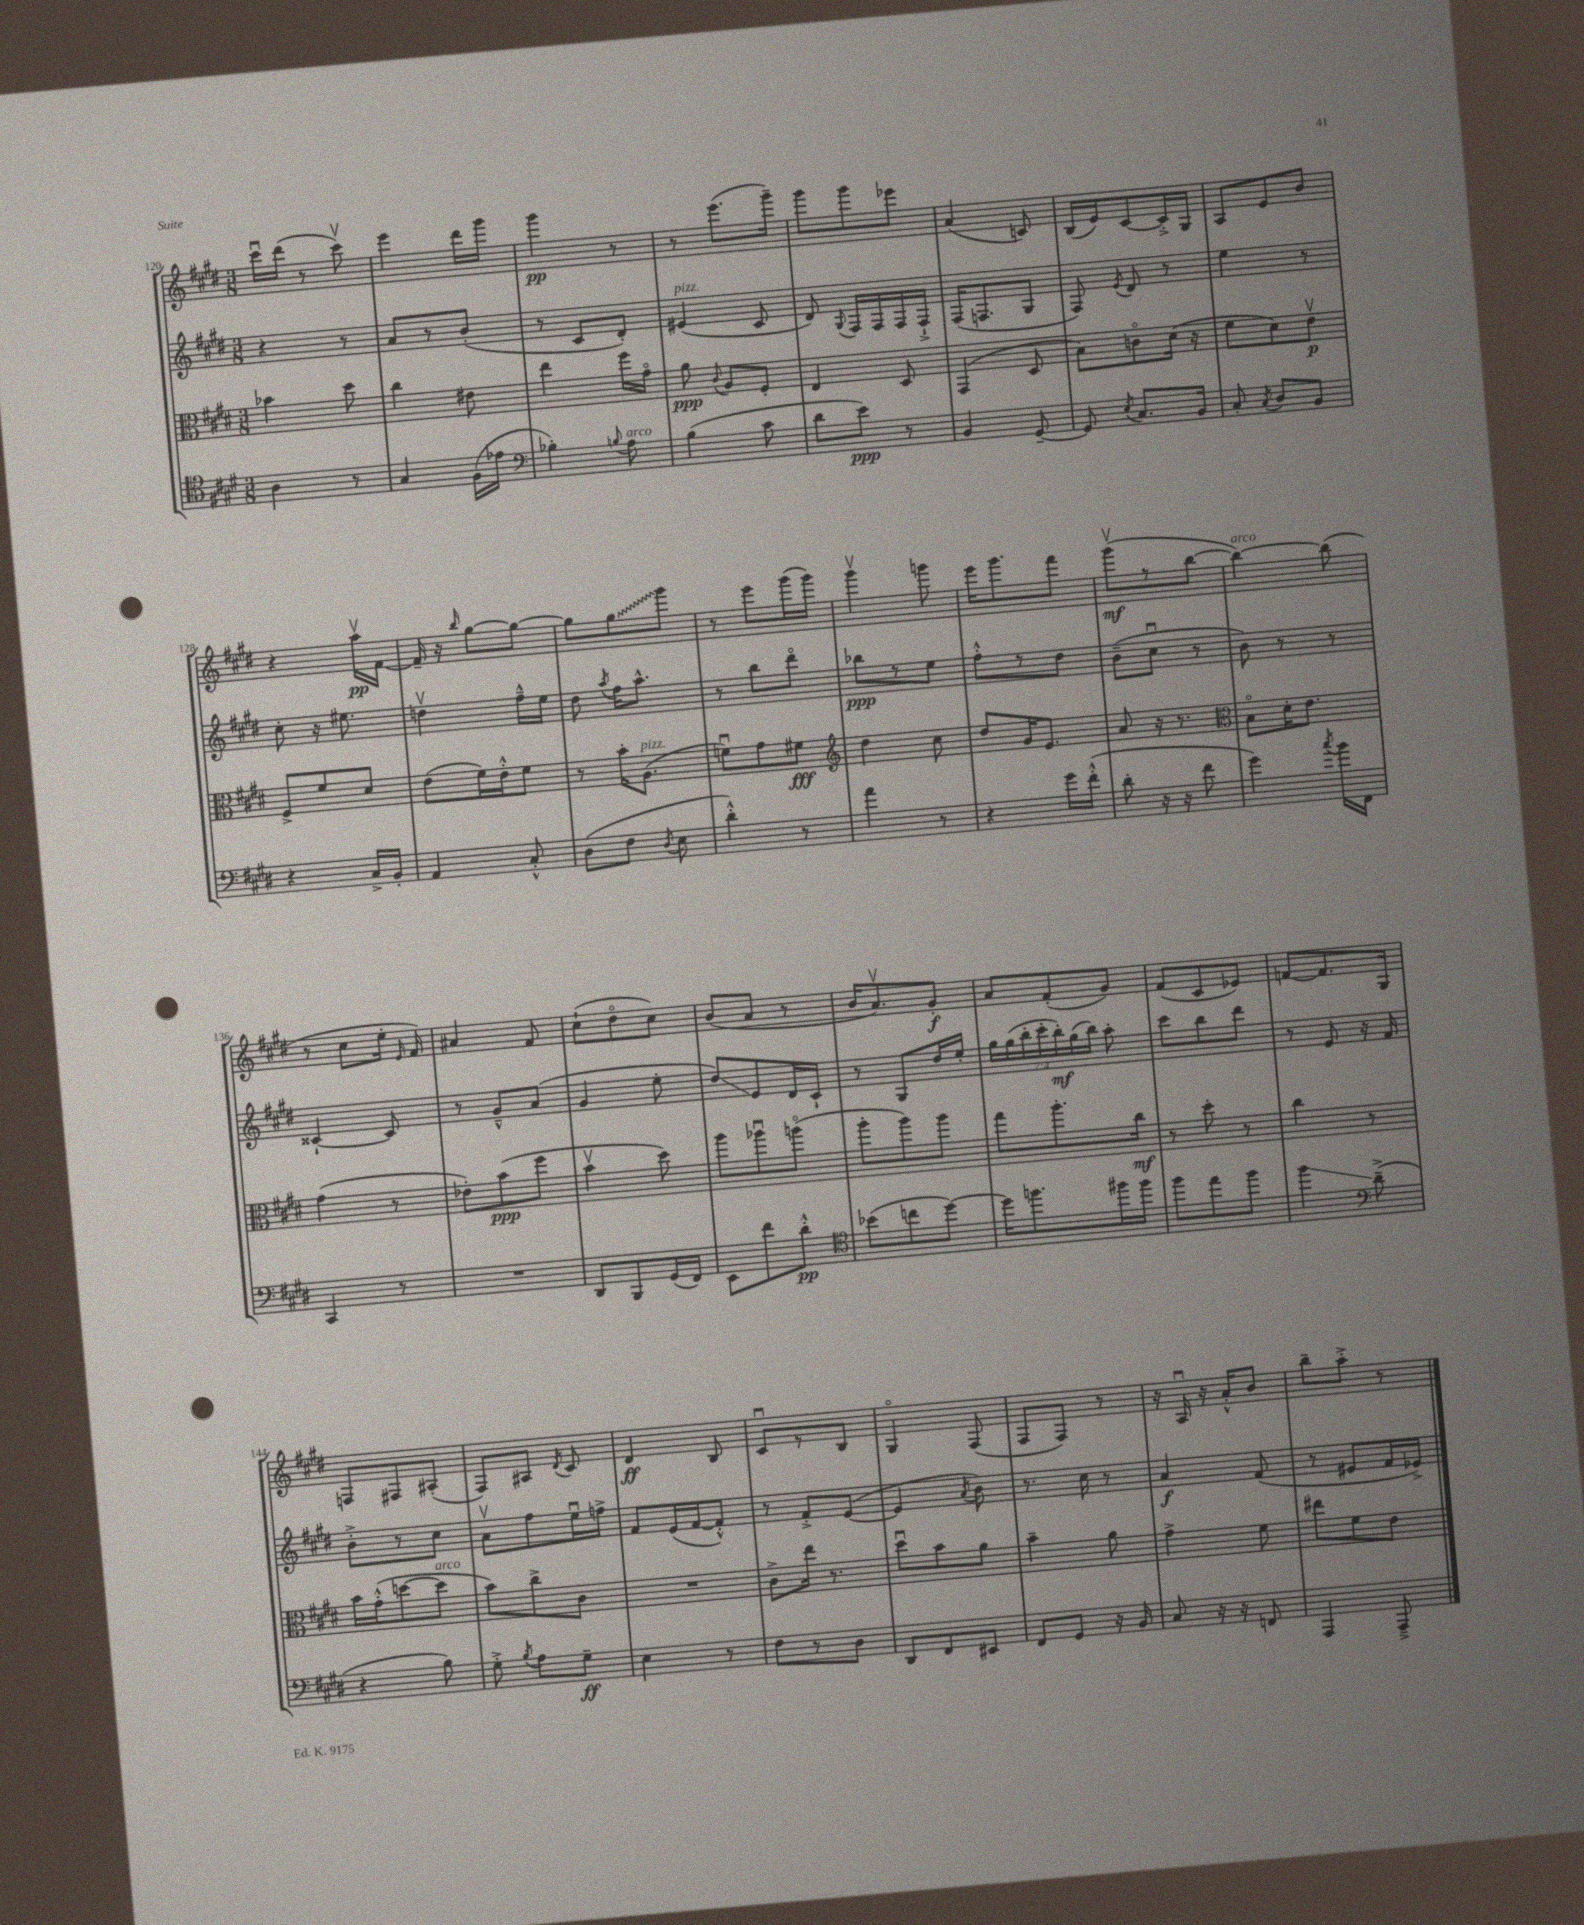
<<
\new StaffGroup <<
\new Staff = "s0" {
    \clef treble \key e \major \numericTimeSignature \time 3/8
    \autoBeamOff cis'''16[\downbow dis'''16]( r8 cis'''8\upbow) |
    e'''4 dis'''16[ gis'''16] |
    gis'''4\pp r8 |
    r8 e'''8.[( gis'''16]--) |
    gis'''8[ gis'''8 ees'''8] |
    a'4( c'8) |
    b16[( e'16) cis'8~ cis'16-.-> gis16] |
    a8[ e'8 b'8] |
    r4 a''16[\upbow\pp fis'16]~ |
    fis'16-- r16 \grace { b''16 } gis''8[~ gis''8]~ |
    gis''8[ \once \override Glissando.style = #'zigzag gis''8\glissando gis'''8] |
    r8 e'''8[ gis'''16( gis'''16]) |
    gis'''4\upbow g'''8 |
    e'''16[ gis'''8. fis'''8] |
    gis'''8[\upbow\mf( r8 b''8]~ |
    b''4~^\markup { \italic "arco" }) b''8( |
    r8 cis''8[ e''16]-. \grace { e'16 } fis'16) |
    ais'4 fis'8 |
    cis''8[-!( dis''8\flageolet cis''8]) |
    b'8[( a'8] r8 |
    b'16[ a'8.\upbow) gis'8]-.\f |
    a'8[ fis'8-.( gis'8]) |
    fis'8[( cis'8 ees'8]) |
    f'8[~ f'8. gis16] |
    f8[ fis8 ais8]-.( |
    fis8[) ais8] \acciaccatura { dis'8 } cis'8 |
    dis'4\ff b8 |
    cis'8[\downbow r8 b8] |
    gis4\flageolet fis8( |
    fis8[ fis8]) r8 |
    r16 a16\downbow r16 a'16[-.-^ b'8] |
    b''8[-- a''8]-.-> r8 \bar "|." |
}
\new Staff = "s1" {
    \clef treble \key e \major \numericTimeSignature \time 3/8 \override Staff.TupletNumber.text = #tuplet-number::calc-fraction-text
    \autoBeamOff r4 r8 |
    a'8[ r8 b'8]-.( |
    r8 cis'8[ dis'8]-.) |
    eis'4^\markup { \italic "pizz." }( cis'8 |
    dis'8) \appoggiatura { gis8 } fis16[ fis16 fis16 fis16]-!-> |
    fis16[( f8. gis8] |
    fis8) \acciaccatura { e'8 } dis'8 r8 |
    e''4 r8 |
    cis''8-. r16 eis''8. |
    d''4\upbow fis''16[---^ e''16] |
    dis''8 \acciaccatura { a''8 } fis''16[ a''8.]-^ |
    r8 b''8[ dis'''8]\flageolet |
    bes''8[\ppp r8 e''8] |
    fis''8[-.-^ r8 dis''8] |
    b'8[--( cis''8]\downbow r8 |
    b'8) r8 r8 |
    cisis'4~-! cisis'8 |
    r8 gis'8[---^ a'8]( |
    gis'4 e''8-. |
    dis''8[\glissando) e'8 dis'16 cis'16]-! |
    r8 gis8[ dis''16 e''16]-. |
    \tuplet 7/4 { gis''16[ gis''16( b''16-. cis'''16-. b''16-.\mf) gis''16( b''16]) } a''8-. |
    cis'''8[ b''8 dis'''8] |
    r8 e'8 r16 fis'16 |
    b'8[-.-> r8 cis''8] |
    a'8[\upbow fis''8 e''16\downbow f''16]-> |
    fis'8[ e'16( fis'16~ fis'8]-.-^) |
    r8 fis'8[-.-> e'8]~( |
    e'4 \acciaccatura { a'8 } b'8) |
    r8. cis''16 r8 |
    a'4\f fis'8( |
    r8 eis'8[ fis'16 ees'16]->) \bar "|." |
}
\new Staff = "s2" {
    \clef alto \key e \major \numericTimeSignature \time 3/8
    \autoBeamOff bes'4 dis''8 |
    cis''4 eis'8 |
    e''4 fis''16[ gis'16]\flageolet |
    a'8\ppp \appoggiatura { cis'8 } a8[ fis8]-. |
    e4 dis8 |
    gis,4( dis8 |
    b8[) c'8\flageolet dis'16]( r16 |
    fis'8[ dis'8) e'8]\upbow\p |
    fis8[-> fis'8 dis'8] |
    e'8[( fis'16) e'16-.-^ fis'8] |
    r8 b'16[-. a8.]^\markup { \italic "pizz." }( |
    f'8[\downbow) gis'8 fis'8]\fff |
    \clef treble dis''4 cis''8 |
    dis''8[ gis'16 e'8.] |
    a'8 r16 r8. |
    \clef alto b8[\flageolet dis'16-. e'8.] |
    gis'4( r8 |
    ees'8[-.) b'8\ppp( fis''8] |
    b'4\upbow dis''8) |
    a''8[ aes''8\downbow a''8]\flageolet( |
    a''8[-. a''8) a''8] |
    gis''8[ a''8.-. cis''16]\mf |
    r8 dis''8-. r8 |
    cis''4 r8 |
    b'16[ gis'16-.-^( d''8~ d''8]^\markup { \italic "arco" } |
    b'8[) cis''8-> cis'8] |
    R4. |
    cis'8[-> e''16] r8. |
    dis''8[\downbow b'8 a'8] |
    b'4-- a'8 |
    gis'4-> fis'8 |
    eis''8[ fis'8 e'8] \bar "|." |
}
\new Staff = "s3" {
    \clef tenor \key e \major \numericTimeSignature \time 3/8
    \autoBeamOff a4 r8 |
    gis4 fis16[( ees'16] |
    \clef bass bes4-.) \appoggiatura { b8 } a8^\markup { \italic "arco" } |
    b4( cis'8 |
    dis'8[ e'8]\ppp) r8 |
    b,4 gis,8~-- |
    gis,8 \acciaccatura { e8 } cis8.[ b,16] |
    cis8-. \acciaccatura { cis8 } dis8[ b,8] |
    r4 cis16[-> b,16]-. |
    a,4 cis8-.-^ |
    dis8[( fis8] \acciaccatura { dis8 } e8 |
    dis'4-.-^) r8 |
    a'4 r8 |
    r4 gis'16[ fis'16]-.-^( |
    dis'8-. r16 r16 fis'8 |
    gis'4) \acciaccatura { cis''8 } b'16[ fis,16] |
    cis,4 r8 |
    R4. |
    dis,8[ b,,8 gis,16( fis,16]) |
    e,8[ fis'8 dis'8]-.-^\pp |
    \clef tenor bes'8[( c''8 dis''8]~) |
    dis''16[ f''8. fis''16 fis''16] |
    fis''8[ e''8 fis''8] |
    fis''4\glissando \clef bass dis'8--->( |
    r4 b8) |
    gis8-.-> \acciaccatura { b8 } a8[ gis8]--\ff |
    e4 r8 |
    fis8[ r8 dis8] |
    dis,8[ fis,8 eis,8] |
    fis,8[ gis,8] r16 b,16 |
    cis8 r16 r16 f,8 |
    a,,4 a,,8---> \bar "|." |
}
>>
>>
\layout { \context { \Score currentBarNumber = #120 } }
